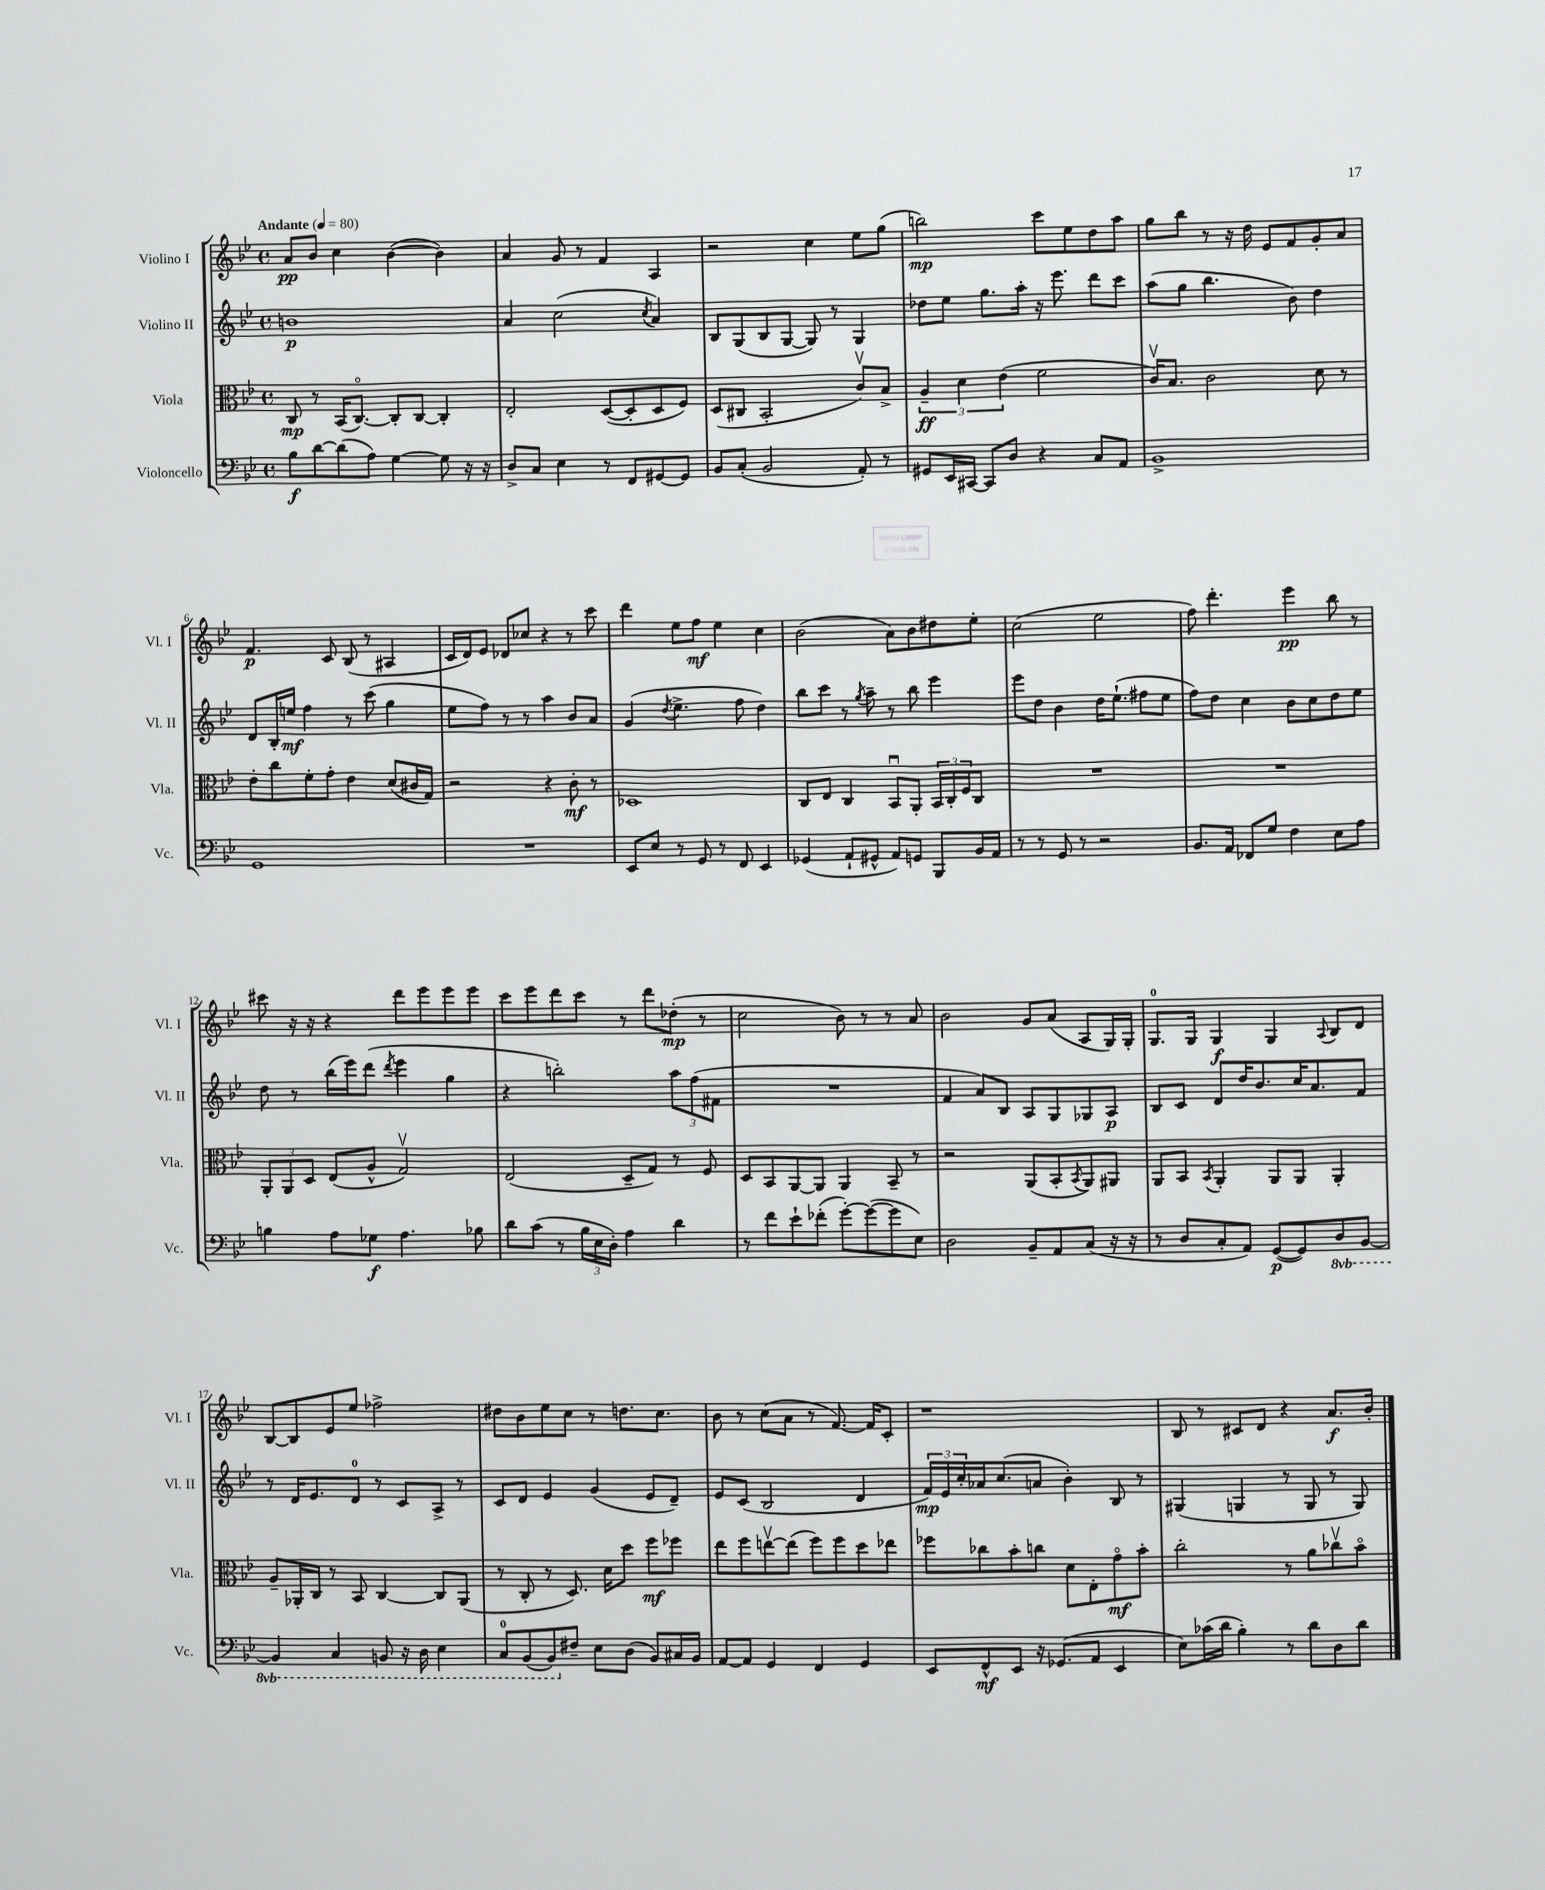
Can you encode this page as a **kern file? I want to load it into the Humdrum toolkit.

**kern	**kern	**kern	**kern
*staff4	*staff3	*staff2	*staff1
*clefF4	*clefC3	*clefG2	*clefG2
*k[b-e-]	*k[b-e-]	*k[b-e-]	*k[b-e-]
*M4/4	*M4/4	*M4/4	*M4/4
*met(c)	*met(c)	*met(c)	*met(c)
*MM80	*MM80	*MM80	*MM80
8B-	8C	1b	8a
[8d	8r	.	8b-
(8d]	(16BB-	.	4cc
.	[8.Co)	.	.
8A)	.	.	.
[4G	8C']	.	([4b-
.	[8C	.	.
8G]	4C']	.	4b-])
16r	.	.	.
16r	.	.	.
=	=	=	=
8D^	2E-'	4a	4a
8C	.	.	.
4E-	.	(2cc	8g
.	.	.	8r
8r	([8D	.	4f
8FF	8D']	.	.
.	.	8qcc	.
[8GG#	8D	4a)	4A
8GG#]	8F)	.	.
=	=	=	=
8BB-	(8D	8B-	2r
(8C'	8C#	(8G	.
2BB-	2BB-'	8B-	.
.	.	[8G	.
.	.	8G])	4cc
.	.	8r	.
8AA')	8cv)	4G	8ee-
8r	8B-^	.	(8gg
=	=	=	=
8GG#	6A~	8dd-	2bb)
16EE-	.	8ee-	.
.	6d	.	.
[16CC#	.	.	.
8CC#]	.	8.gg	.
.	(6e-	.	.
8D	.	.	.
.	.	16aa'	.
4r	2f	16r	8ccc
.	.	8.eee-	.
.	.	.	8ee-
8C	.	8ddd	8dd
8AA	.	8ccc	8aa
=	=	=	=
1BB-^	16cv)	(8aa	8gg
.	8.B-	.	.
.	.	8gg	8bb-
.	2c	4.bb-	8r
.	.	.	16r
.	.	.	16dd
.	.	.	8e-
.	.	8b-)	8f
.	8d	4dd	8g'
.	8r	.	8a
=	=	=	=
1GG	8e-'	8d	4.f
.	8cc	16B-'	.
.	.	16ee	.
.	8f'	4ff	.
.	8g'	.	8c
.	4e-	8r	(8B-
.	.	(8ccc	8r
.	(8d	4gg	4A#
.	16c#	.	.
.	16G)	.	.
=	=	=	=
1r	2r	8ee-	16c
.	.	.	16d)
.	.	8ff)	8e-
.	.	8r	8d-
.	.	8r	8cc-
.	4r	4aa	4r
.	8c'	8b-	8r
.	8r	8a	8ccc
=	=	=	=
8EE-	1D-	(4g	4ddd
8E-	.	.	.
.	.	8qdd	.
8r	.	4.ee-^	8ee-
8GG	.	.	8ff
8r	.	.	4ee-
8FF	.	8ff	.
4EE-	.	4dd)	4cc
=	=	=	=
(4GG-	8C	8bb-	(2b-
.	8E-	8ccc	.
8AA`	4C	8r	.
.	.	8qgg	.
8GG#^^	.	8aa~	.
8AA)	8BB-u	8r	8a)
8GG	8AA'	8bb-	8b-
8BBB-	24BB-	4eee-	8dd#
.	24C'	.	.
.	24F	.	.
16BB-	8C	.	8ee-'
16AA	.	.	.
=	=	=	=
8r	1r	8eee-	(2cc
8r	.	8dd	.
8GG	.	4b-	.
8r	.	.	.
2r	.	16dd	2ee-
.	.	(8.ee-`	.
.	.	8ff#	.
.	.	8ee-	.
=	=	=	=
8.BB-	1r	8ff)	8ff)
.	.	8dd	4.ddd'
16AA	.	.	.
8FF-	.	4cc	.
8G	.	.	.
4F	.	8b-	4eee-
.	.	8cc	.
8E-	.	8dd	8bb-
8A	.	8ee-	8r
=	=	=	=
4B	12AA'	8dd	8ccc#
.	12AA	.	.
.	.	8r	16r
.	12D	.	.
.	.	.	16r
8A	(8E-	(16bb-	4r
.	.	16eee-)	.
8G-	8A^^	(8ddd	.
.	.	8qddd	.
4.A	2Gv)	4eee-	8ddd
.	.	.	8eee-
.	.	4gg	8eee-
8B-	.	.	8eee-
=	=	=	=
8d	(2E-	4r	8ccc
(8c	.	.	8eee-
8r	.	2bb')	8ddd
24B-	.	.	8ccc
24E-	.	.	.
24D')	.	.	.
4A	8D~	.	8r
.	8G)	.	8ddd
4d	8r	12aa	(8dd-'
.	.	(12ff	.
.	8F	.	8r
.	.	12f#	.
=	=	=	=
8r	8D	1r	2cc
8f	8BB-	.	.
8e-`	[8AA	.	.
(8f-'	8AA]	.	.
[8g')	4AA	.	8b-)
(8g_	.	.	8r
8g]	8BB-~	.	8r
8E-)	8r	.	8a
=	=	=	=
2D	2r	4f	2b-
.	.	8a)	.
.	.	8B-	.
8BB-~	(8AA	8A	8g
8AA	8BB-'	8G	(8a
.	8qBB-	.	.
(8C	8AA)	8G-	8A
16r	8AA#	8A	16G)
16r	.	.	16G'
=	=	=	=
8r	8AA	8B-	8.G
8D	8BB-	8c	.
.	.	.	16G
.	8qBB-	.	.
8C'	4AA'	8d	4G
8AA)	.	16dd	.
.	.	8.b-	.
([8GG	8AA	.	4G
8GG])	8AA	16cc	.
.	.	8.a	.
.	.	.	8qqA
8DD	4AA'	.	8B-
[8BBB-	.	8f	8d
=	=	=	=
4BBB-]	8A~	8r	[8B-
.	16AA-'	16d	8B-]
.	16C	8.e-	.
4CC	8r	.	8e-
.	8BB-	8d	8ee-
8BBB	[4C	8r	2ff-^
16r	.	8c	.
16DD	.	.	.
4EE-	8C]	8A^	.
.	(8AA-	8r	.
=	=	=	=
8CC	8r	8c	8dd#
(8BBB-	8C'	8d	8b-
8BBB-)	8r	4e-	8ee-
8F#~	8.D)	.	8cc
8E-	.	(4g	8r
.	16d	.	.
(8D	8dd	.	8.dd
8BB-)	8ff	8e-	.
.	.	.	8.cc
16C#	8ff-	8d~)	.
16BB-	.	.	.
=	=	=	=
[8AA	8ee-	8e-	8b-
8AA]	8ff	(8c	8r
4GG	[8eev	2B-	(8cc
.	(8ee]	.	8a
4FF	8ff)	.	8r
.	8ff	.	[8.f)
4GG	8dd	4d	.
.	.	.	16f]
.	8ee-	.	8c'
=	=	=	=
8EE-	8ff-	24f)	1r
.	.	24e-	.
.	.	24cc'	.
8FF^^	8cc-	16a-	.
.	.	(8.cc	.
8EE-	8b-'	.	.
16r	8cc	8a	.
(8.GG-	.	.	.
.	8d	4b-')	.
8AA	8E-'	.	.
4EE-	8go	8B-	.
.	8b-'	8r	.
=	=	=	=
8E-)	2cc'	(4G#	8B-
(16c-	.	.	8r
16d	.	.	.
4B-')	.	4G	8c#
.	.	.	8d
8r	8r	8r	4r
8d	8a	8G	.
8D	8cc-v	8r	8.a
8d	8b-o	8G)	.
.	.	.	16b-'
==	==	==	==
*-	*-	*-	*-
